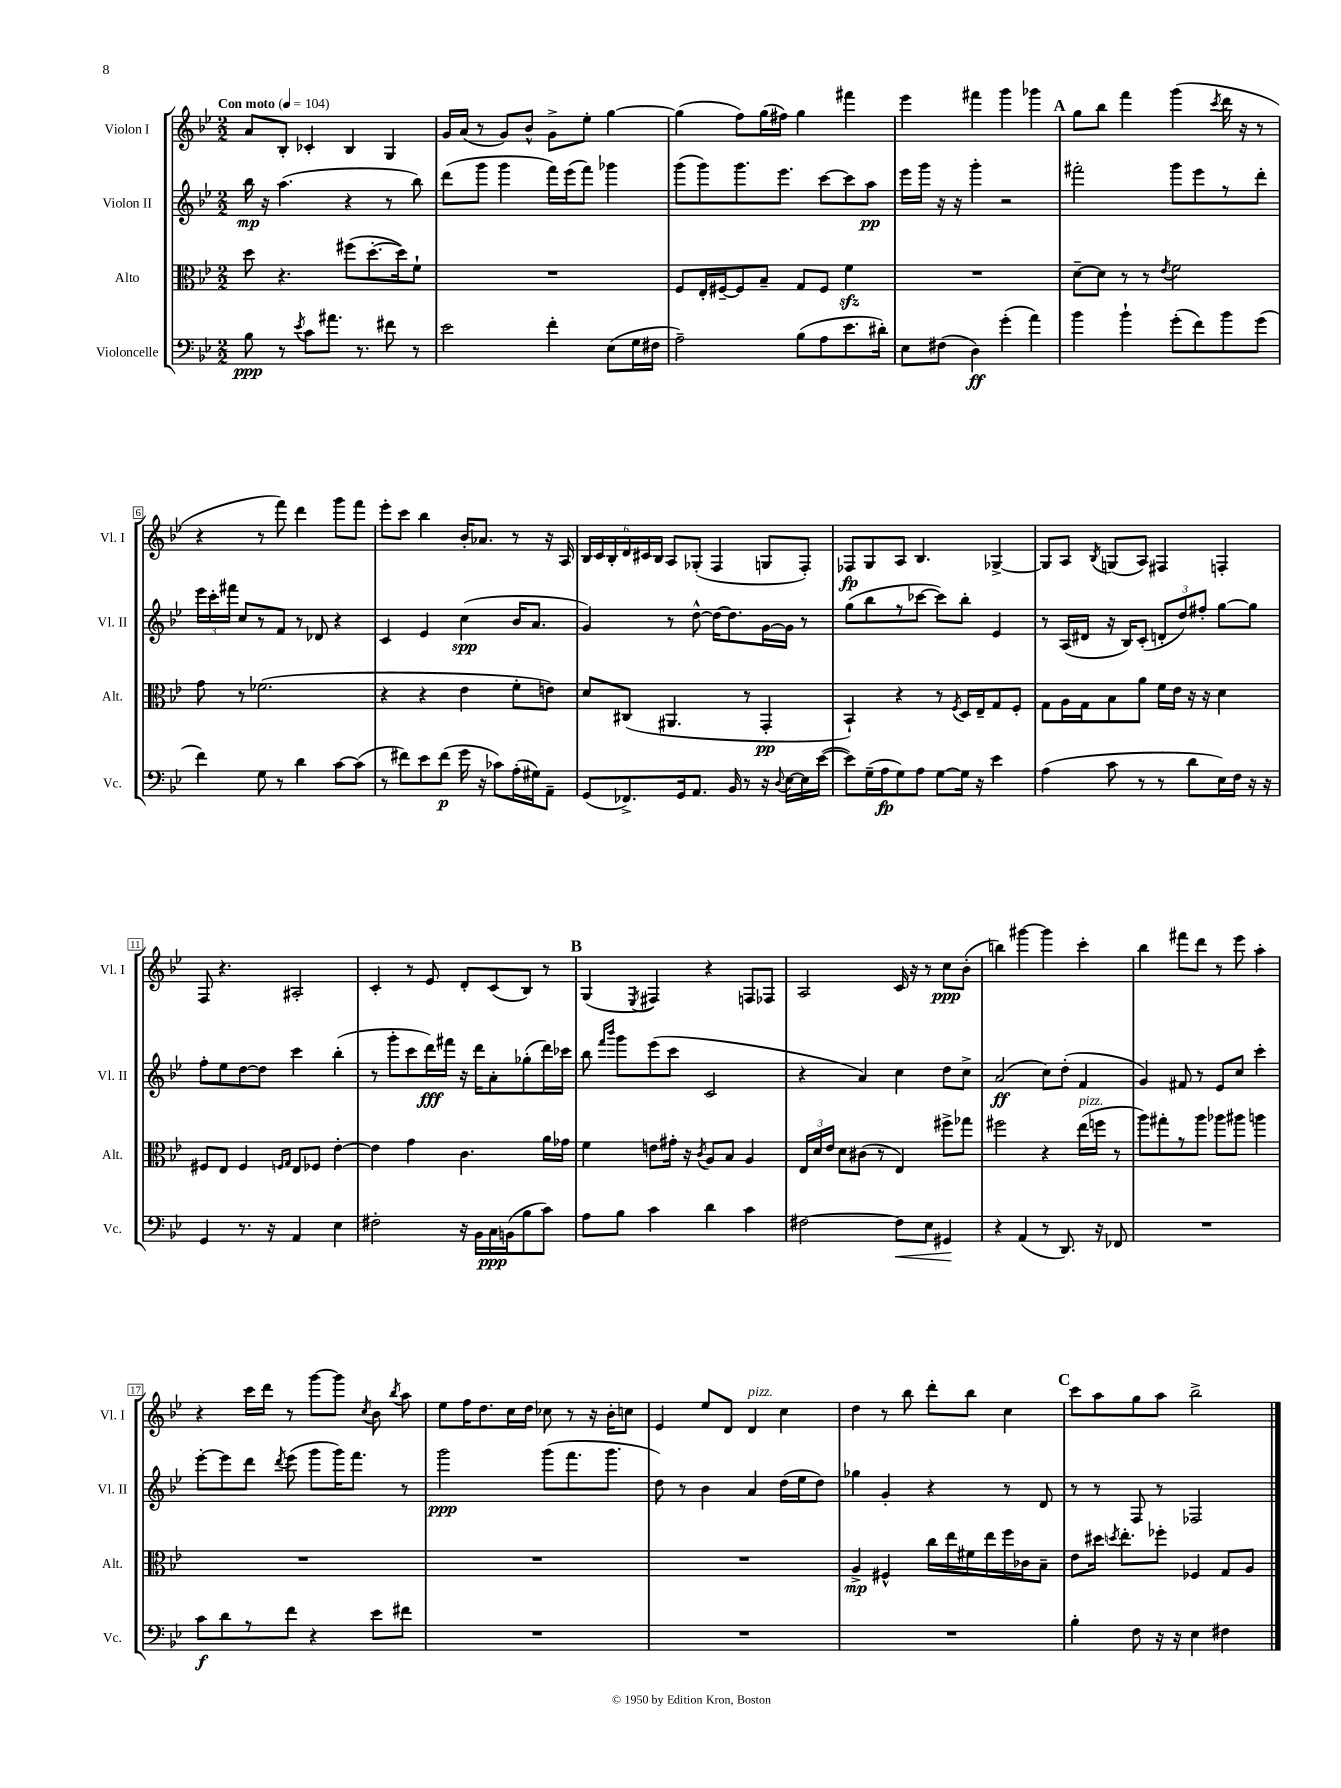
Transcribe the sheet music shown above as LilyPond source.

<<
\new StaffGroup <<
\new Staff = "s0" \with { instrumentName = "Violon I" shortInstrumentName = "Vl. I" } {
    \clef treble \key bes \major \numericTimeSignature \time 2/2 \tempo "Con moto" 4 = 104
    \autoBeamOff a'8[ bes8]-. ces'4-. bes4 g4 |
    g'16[ a'16]( r8 g'8[) bes'8]-^ g'8[-> ees''8]-. g''4~ |
    g''4( f''8[) g''16( fis''16]) g''4 fis'''4 |
    ees'''4 fis'''4 g'''4 ges'''4 |
    \mark \markup { \bold "A" } g''8[ bes''8] f'''4 g'''4( \acciaccatura { c'''8 } d'''16 r16 r8 |
    r4 r8 f'''8) d'''4 g'''8[ f'''8] |
    ees'''8[-. c'''8] bes''4 bes'16[-. aes'8.] r8 r16 a16 |
    \tuplet 6/4 { bes16[ c'16 bes16-. d'16 cis'16 bes16] } a8[ ges8]-.( f4 g8[ f8]-.) |
    fes8[\fp g8 a8] bes4. ges4~-> |
    ges8[ a8] \acciaccatura { bes8 } g8[( a8]) fis4 f4-. |
    f8 r4. ais2-. |
    c'4-. r8 ees'8 d'8[-. c'8( bes8]) r8 |
    \mark \markup { \bold "B" } g4( \acciaccatura { ees8 } fis4) r4 f8[ fes8] |
    a2 c'16 r16 r8 c''8[\ppp bes'8]-.( |
    b''4) gis'''4~ gis'''4 c'''4-. |
    bes''4 fis'''8[ d'''8] r8 ees'''8 a''4-. |
    r4 c'''16[ d'''16] r8 g'''8[~ g'''8] \acciaccatura { c''8 } bes'8 \acciaccatura { bes''8 } a''8 |
    ees''8[ f''16 d''8. c''16 d''16] ces''8 r8 r16 bes'16[-. c''8] |
    ees'4 ees''8[ d'8] d'4^\markup { \italic "pizz." } c''4 |
    d''4 r8 bes''8 d'''8[-. bes''8] c''4 |
    \mark \markup { \bold "C" } c'''8[ a''8 g''8 a''8] bes''2-> \bar "|." |
}
\new Staff = "s1" \with { instrumentName = "Violon II" shortInstrumentName = "Vl. II" } {
    \clef treble \key bes \major \numericTimeSignature \time 2/2
    \autoBeamOff bes''16\mp r16 a''4.( r4 r8 bes''8) |
    d'''8[( g'''8] g'''4 f'''16[) ees'''16( f'''8]) ges'''4 |
    g'''8[( g'''8) g'''8. ees'''8.] c'''8[~ c'''8 a''8]\pp |
    ees'''16[ g'''16] r16 r16 g'''4-. r2 |
    \mark \markup { \bold "A" } fis'''2-. g'''8[ ees'''8 r8 d'''8]-. |
    \tuplet 3/2 { ees'''16[ c'''16-. fis'''16] } c''8[ r8 f'8] r8 des'8 r4 |
    c'4 ees'4 c''4\spp( bes'16[ a'8.] |
    g'4) r8 d''8~-^ d''16[~ d''8. g'16~ g'16] r8 |
    g''8[( bes''8 r8 ces'''8]~ ces'''8[) bes''8]-. ees'4 |
    r8 a16[( dis'16] r16 bes16[) c'8]-.( \tuplet 3/2 { d'8[-. d''8) fis''8]-. } g''8[~ g''8] |
    f''8[-. ees''8 d''8~ d''8] c'''4 bes''4-.( |
    r8 g'''8[-. c'''8 d'''16\fff) fis'''16] r16 d'''16[ a'8-. ges''8-.( d'''16) ces'''16] |
    \mark \markup { \bold "B" } bes''8 \grace { f'''16[ bes'''16] } g'''8[ ees'''8( c'''8] c'2 |
    r4 a'4) c''4 d''8[ c''8]-> |
    a'2\ff( c''8[) d''8]-.( f'4 |
    g'4) fis'8 r8 ees'8[ c''8] c'''4-. |
    ees'''8[~-. ees'''8 d'''8] \acciaccatura { d'''8 } ees'''8( g'''8[ g'''16) f'''8.] r8 |
    g'''2\ppp g'''8[( f'''8. g'''8.] |
    d''8) r8 bes'4 a'4 d''16[( ees''16 d''8]) |
    ges''4 g'4-. r4 r8 d'8 |
    \mark \markup { \bold "C" } r8 r8 f8 r8 fes2 \bar "|." |
}
\new Staff = "s2" \with { instrumentName = "Alto" shortInstrumentName = "Alt." } {
    \clef alto \key bes \major \numericTimeSignature \time 2/2
    \autoBeamOff d''8 r4. fis''8[( d''8.~-. d''16) f'8]-! |
    R1 |
    f8[ ees16-. fis16~-- fis8 bes8]-- g8[ fis8] f'4\sfz |
    R1 |
    \mark \markup { \bold "A" } d'8[~-- d'8] r8 r8 \acciaccatura { ees'8 } f'2 |
    g'8 r8 fes'2.( |
    r4 r4 ees'4 f'8[-. e'8]) |
    d'8[ cis8]( ais,4. r8 g,4-.\pp |
    bes,4-!) r4 r8 \acciaccatura { f8 } d16[ ees16-- g8 f8]-. |
    g8[ a16 g16 bes8 a'8] f'16[ ees'16] r16 r16 d'4 |
    fis8[ ees8] fis4 \grace { f16[ g16] } ees8[ fes8] ees'4~-. |
    ees'4 g'4 c'4. a'16[ ges'16] |
    \mark \markup { \bold "B" } f'4 e'8[ gis'16]-. r16 \acciaccatura { c'8 } a8[ bes8] a4 |
    \tuplet 3/2 { ees16[ d'16 ees'16] } d'8[ cis'8]( r8 ees4) fis''8[-> ges''8] |
    fis''2 r4 ees''16[^\markup { \italic "pizz." }( f''16] r8 |
    a''8[) gis''8-. r8 a''8] aes''8[ ais''8] a''4 |
    R1 |
    R1 |
    R1 |
    a4->\mp fis4-^ c''16[ ees''16 fis'16 ees''16 f''16 ces'16 bes8]-- |
    \mark \markup { \bold "C" } ees'8[ dis''16] \acciaccatura { d''8 } ees''8.[-. fes''8]-. fes4 g8[ a8] \bar "|." |
}
\new Staff = "s3" \with { instrumentName = "Violoncelle" shortInstrumentName = "Vc." } {
    \clef bass \key bes \major \numericTimeSignature \time 2/2
    \autoBeamOff bes8\ppp r8 \acciaccatura { ees'8 } c'8[ ais'8.] r8. fis'8 r8 |
    ees'2 f'4-. ees8[( g16 fis16] |
    a2--) bes8[( a8 ees'8. dis'16]-.) |
    ees8[ fis8]( d4\ff) g'4-.( a'4) |
    \mark \markup { \bold "A" } bes'4 bes'4-! g'8[-.( f'8) bes'8 g'8]( |
    f'4) g8 r8 d'4 c'8[~ c'8]( |
    r8 fis'8[) ees'8 fis'8]\p( g'16 r16 ces'8[) a16-.( gis16) a,8]-- |
    g,8[( fes,8.->) g,16 a,8.] bes,16 r8 r16 \appoggiatura { d8 } ees16[~ ees16 ees'16]~( |
    ees'8[) g16--( a16\fp g8) a8] g8[~ g16] r16 ees'4 |
    a4( c'8 r8 r8 d'8[ ees16) f16] r16 r16 |
    g,4 r8. r16 a,4 ees4 |
    fis2-. r16 bes,16[ c16\ppp b,16( bes8 c'8]) |
    \mark \markup { \bold "B" } a8[ bes8] c'4 d'4 c'4 |
    fis2~ fis8[\< ees8] gis,4\! |
    r4 a,4( r8 d,8.) r16 fes,8 |
    R1 |
    c'8[\f d'8 r8 f'8] r4 ees'8[ fis'8] |
    R1 |
    R1 |
    R1 |
    \mark \markup { \bold "C" } bes4-. f8 r16 r16 ees4 fis4 \bar "|." |
}
>>
>>
\layout { \context { \Score \override BarNumber.stencil = #(make-stencil-boxer 0.1 0.3 ly:text-interface::print) } }
